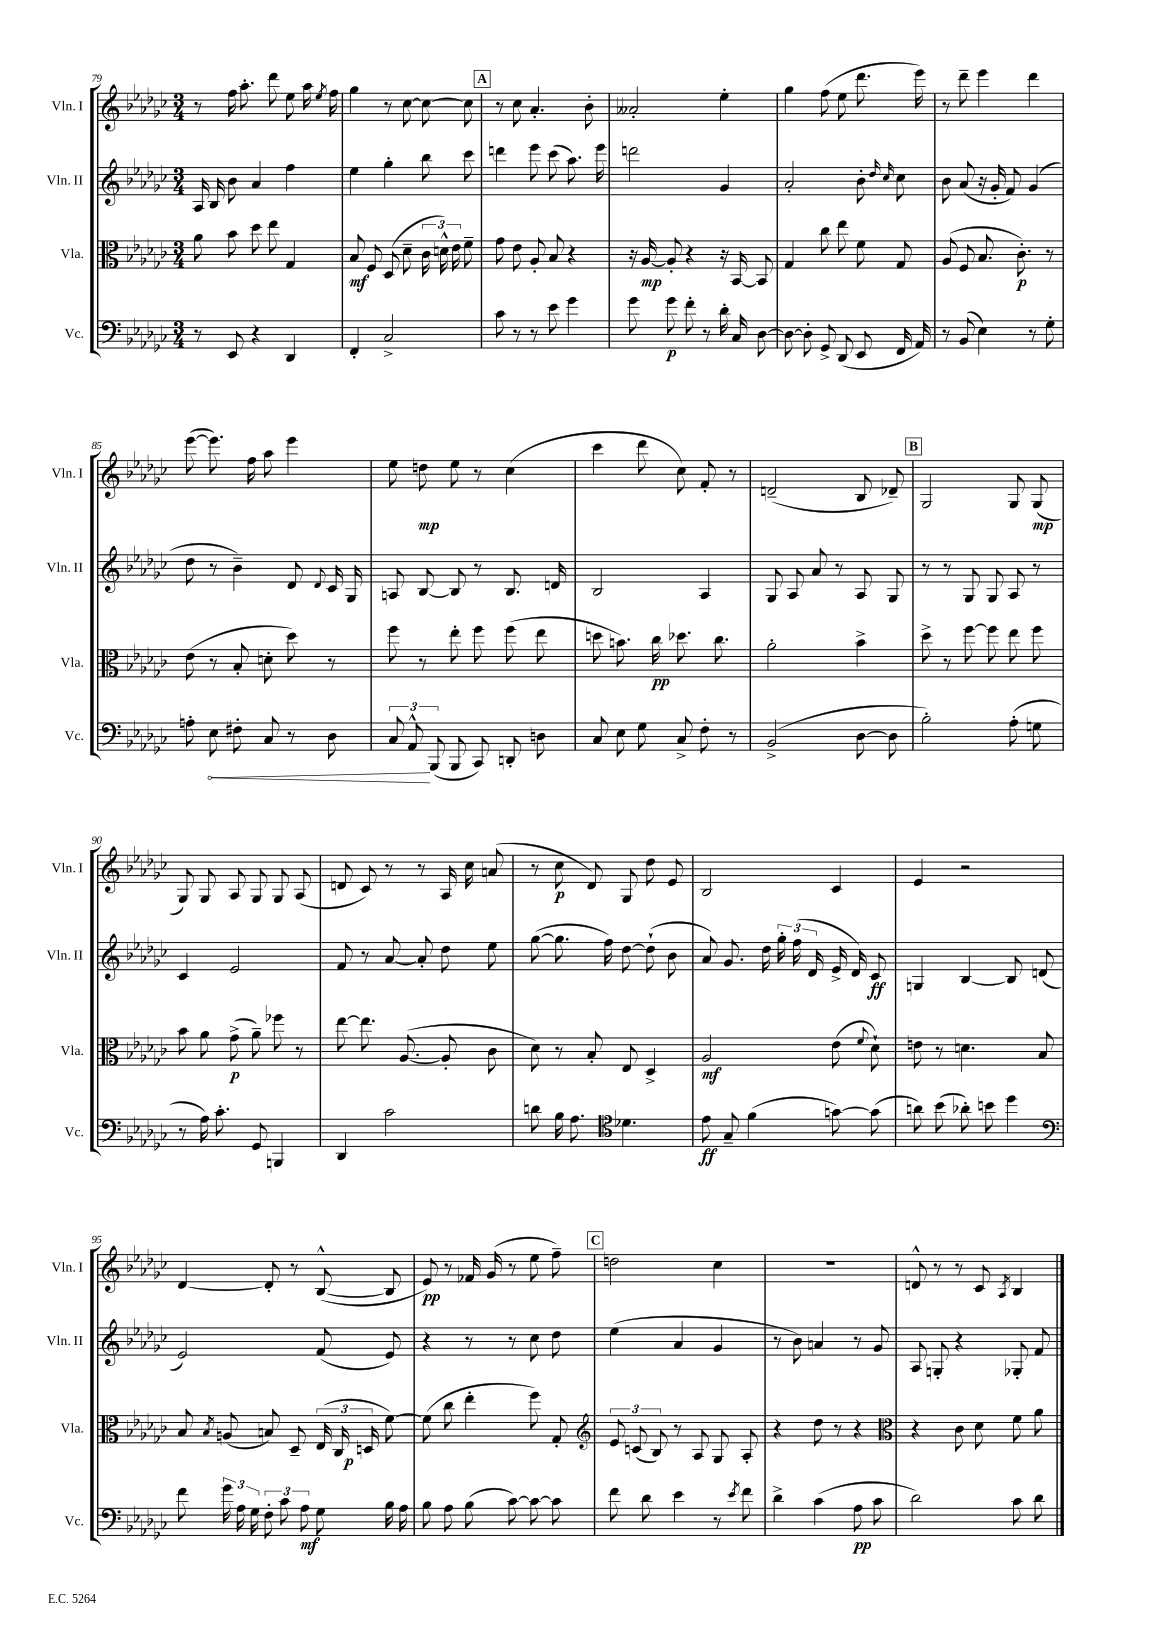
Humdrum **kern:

**kern	**kern	**kern	**kern
*staff4	*staff3	*staff2	*staff1
*clefF4	*clefC3	*clefG2	*clefG2
*k[b-e-a-d-g-c-]	*k[b-e-a-d-g-c-]	*k[b-e-a-d-g-c-]	*k[b-e-a-d-g-c-]
*M3/4	*M3/4	*M3/4	*M3/4
8r	8a-	16A-	8r
.	.	16B-	.
8EE-	8b-	8b-	16ff
.	.	.	8.aa-'
4r	8dd-	4a-	.
.	8ee-	.	8ddd-
4DD-	4G-	4ff	8ee-
.	.	.	16aa-
.	.	.	8qee-
.	.	.	16ff
=	=	=	=
4FF'	8B-	4ee-	4gg-
.	8F	.	.
2C-^	(8D-	4gg-'	8r
.	8d-~	.	[8cc-
.	24c-	8bb-	8cc-_
.	24d^^)	.	.
.	24e-	.	.
.	8f~	8ccc-	8cc-]
=	=	=	=
8c-	8g-	4ddd	8r
8r	8e-	.	8cc-
8r	8A-'	8eee-	4.a-'
8e-	8B-	(8ccc-	.
4g-	4r	8.aa-)	.
.	.	.	8b-'
.	.	16eee-	.
=	=	=	=
8g-	16r	2ddd	2a--'
.	[16A-	.	.
8g-	8A-']	.	.
8f'	4r	.	.
8r	.	.	.
16d-'	16r	4g-	4ee-'
16C-	[16BB-	.	.
[8D-	8BB-]	.	.
=	=	=	=
8D-_	4G-	2a-'	4gg-
8D-']	.	.	.
8GG-^	8cc-	.	(8ff
(8DD-	8ee-	.	8ee-
8EE-	8f	8b-'	8.ddd-
.	.	16qqdd-	.
.	.	16qqcc-	.
16FF	8G-	8cc-	.
16AA-)	.	.	16eee-)
=	=	=	=
8r	(8A-	8b-	8r
(8BB-	8F	(8a-	8ddd-~
4E-)	8.B-	16r	4eee-
.	.	16g-'	.
.	.	8f)	.
.	8.c-')	.	.
8r	.	(4g-	4ddd-
8G-'	8r	.	.
=	=	=	=
8A'	(8e-	8dd-	([8eee-
8E-	8r	8r	8.eee-])
8F#'	8B-'	4b-~)	.
.	.	.	16ff
8C-	8d'	.	8aa-
8r	8dd-)	8d-	4eee-
.	.	8qqd-	.
8D-	8r	16c-	.
.	.	16G-	.
=	=	=	=
12C-	8ff	8A	8ee-
12AA-^^	.	.	.
.	8r	[8B-	8dd
(12BBB-	.	.	.
8BBB-	8ee-'	8B-]	8ee-
8CC-)	8ff	8r	8r
8DD'	(8ff	8.B-	(4cc-
8D	8ee-	.	.
.	.	16d	.
=	=	=	=
8C-	8dd	2B-	4ccc-
8E-	8.b)	.	.
8G-	.	.	8ddd-
.	16cc-	.	.
8C-^	8.dd-	.	8cc-)
8F'	.	4A-	8f'
.	8.cc-	.	.
8r	.	.	8r
=	=	=	=
(2BB-^	2a-'	8G-	(2d~
.	.	8A-	.
.	.	8a-	.
.	.	8r	.
[8D-	4b-^	8A-	8B-
8D-]	.	8G-	8d-~)
=	=	=	=
2B-')	8dd-^	8r	2G-
.	8r	8r	.
.	[8ff	8G-	.
.	8ff]	8G-	.
(8A-'	8ee-	8A-	8G-
8G	8ff	8r	(8G-
=	=	=	=
8r	8b-	4c-	8G-)
16A-)	8a-	.	8G-
8.c-'	.	.	.
.	(8g-^	2e-	8A-
8GG-	8a-~)	.	8G-
4BBB	8ff-	.	8G-
.	8r	.	(8A-
=	=	=	=
4DD-	[8ee-	8f	8d
.	8.ee-]	8r	8c-)
2c-	.	[8a-	8r
.	([8.A-	.	.
.	.	8a-']	8r
.	8A-']	8dd-	16A-
.	.	.	16cc-
.	8c-	8ee-	(8a
=	=	=	=
8d	8d-)	([8gg-	8r
16B-	8r	8.gg-]	8cc-
8.A-	.	.	.
.	8B-'	.	8d-)
.	.	16ff)	.
*clefC4	*	*	*
4.d-	8E-	[8dd-	8G-
.	4D-^	(8dd-`]	8dd-
.	.	8b-	8e-
=	=	=	=
8e-	2A-	8a-)	2B-
8G-~	.	8.g-	.
(4f	.	.	.
.	.	16dd-	.
.	.	24gg-'	.
.	.	(24ff	.
.	.	24d-	.
[8g)	(8e-	16e-^	4c-
.	.	16d-)	.
.	8qqf	.	.
(8g]	8d-`)	8c-	.
=	=	=	=
8a)	8e	4G	4e-
(8b-	8r	.	.
8a-')	4.d	[4B-	2r
8b	.	.	.
4dd-	.	8B-]	.
.	8B-	(8d	.
=	=	=	=
*clefF4	*	*	*
8f	8B-	2e-)	[4d-
.	8qB-	.	.
24g-	(8A	.	.
24A-	.	.	.
24G-	.	.	.
12F'	8B)	.	8d-']
12c-	.	.	.
.	8D-~	.	8r
12A-	.	.	.
8G-	(24E-	(8f	([8B-^^
.	24C-	.	.
.	24D	.	.
16B-	[8f)	8e-)	8B-]
16A-	.	.	.
=	=	=	=
8B-	(8f]	4r	8e-)
8A-	8cc-	.	8r
(8B-	4ee-'	8r	16f-
.	.	.	(16g-
[8c-)	.	8r	8r
8c-_	8ff)	8cc-	8ee-
8c-]	8G-'	8dd-	8ff~)
=	=	=	=
*	*clefG2	*	*
8f	12e-	(4ee-	2dd
.	(12c	.	.
8d-	.	.	.
.	12B-)	.	.
4e-	8r	4a-	.
.	8A-	.	.
8r	8G-	4g-	4cc-
8qe-	.	.	.
8f	8A-'	.	.
=	=	=	=
4d-^	4r	8r	2.r
.	.	8b-)	.
(4c-	8dd-	4a	.
.	8r	.	.
8A-	4r	8r	.
8c-	.	8g-	.
=	=	=	=
*	*clefC3	*	*
2d-)	4r	8A-	8d^^
.	.	8G'	8r
.	8c-	4r	8r
.	8d-	.	8c-
.	.	.	8qA-
8c-	8f	8G-'	4B-
8d-	8a-	8f	.
==	==	==	==
*-	*-	*-	*-
